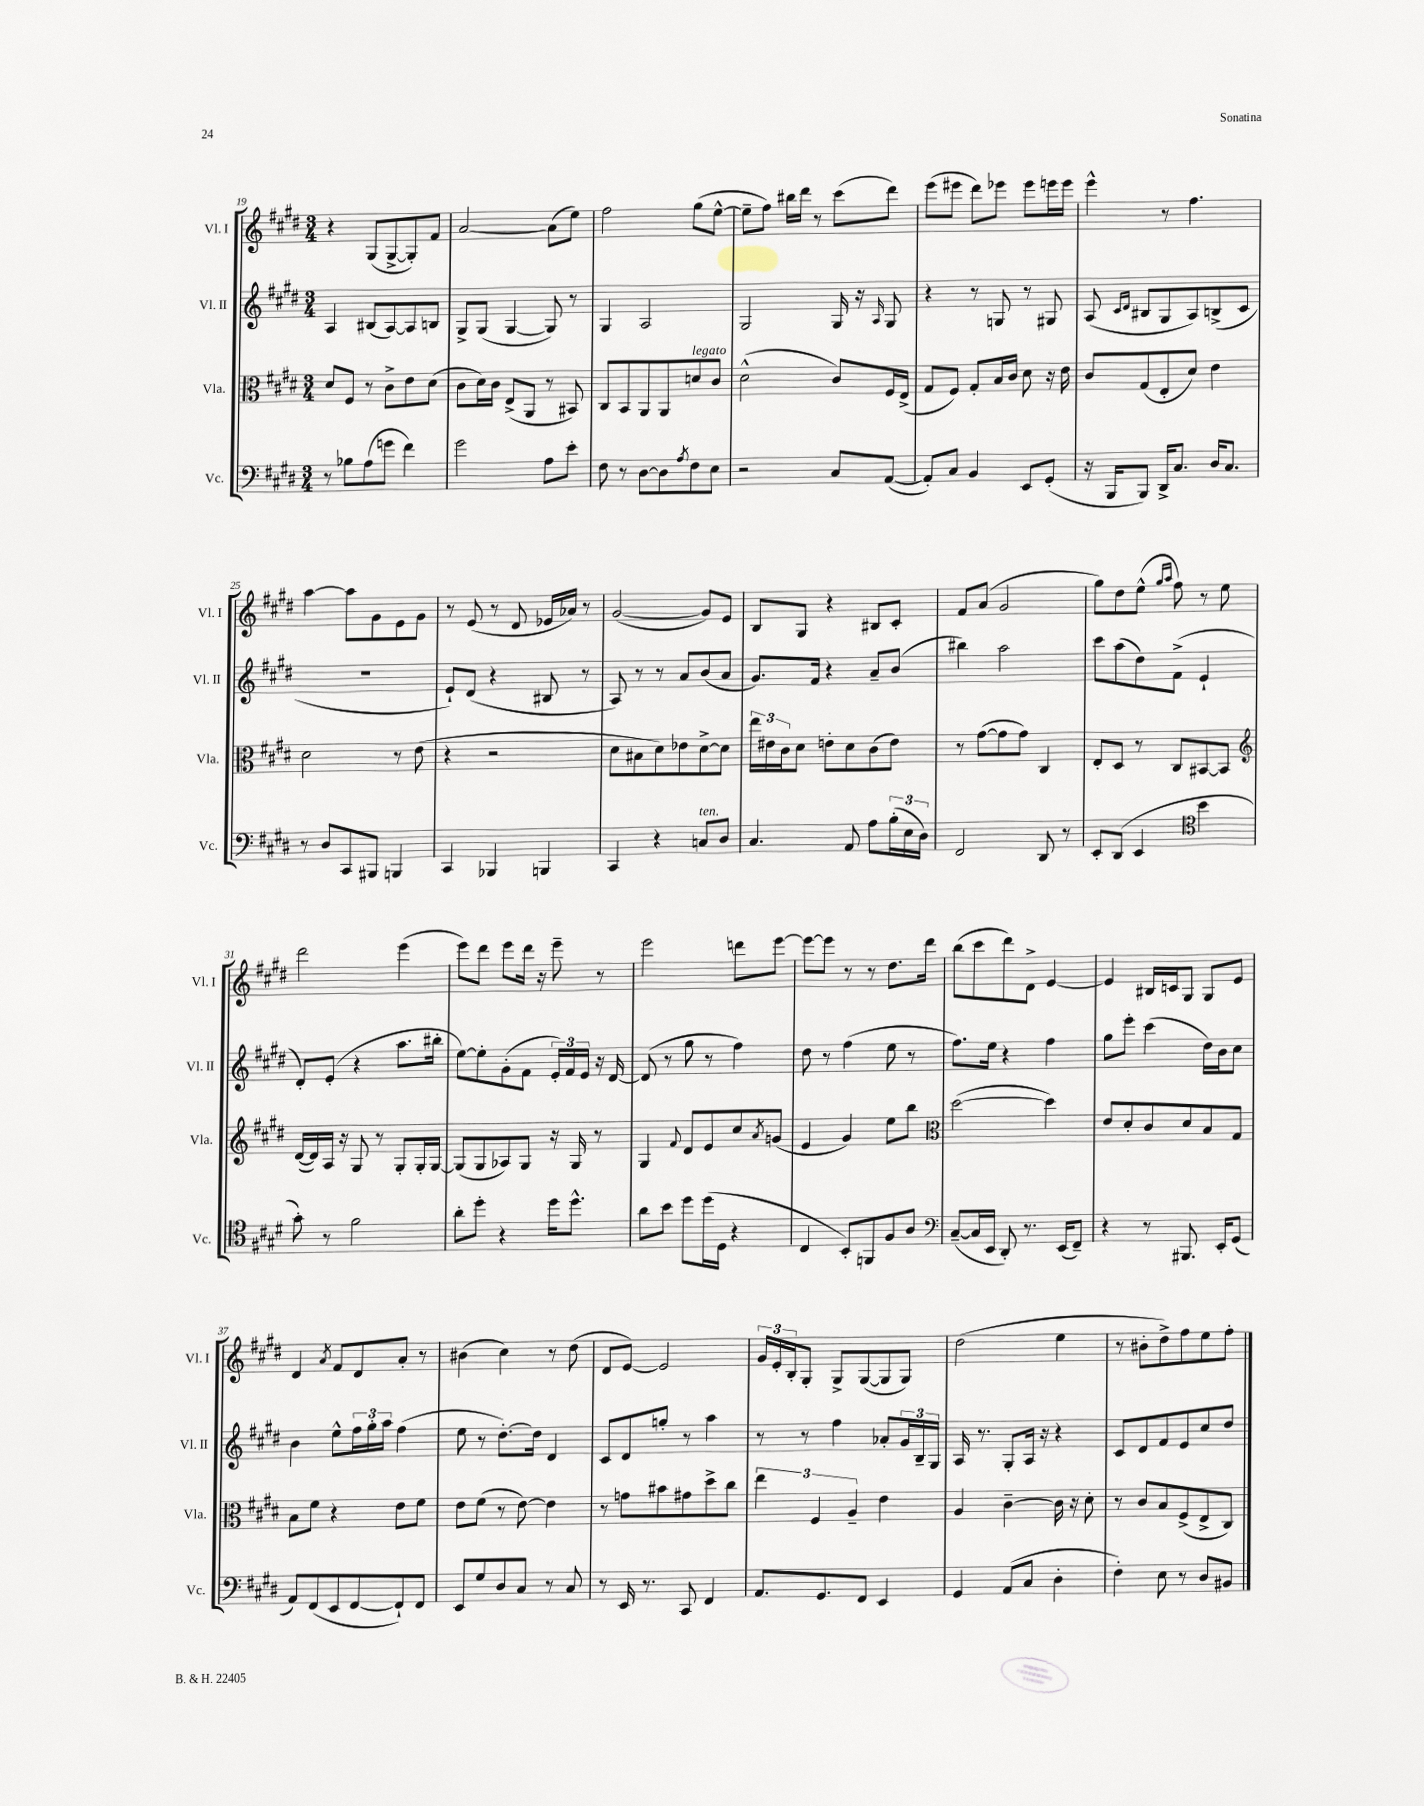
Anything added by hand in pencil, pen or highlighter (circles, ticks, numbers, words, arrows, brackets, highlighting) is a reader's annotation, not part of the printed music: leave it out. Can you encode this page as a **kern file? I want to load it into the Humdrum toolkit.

**kern	**kern	**kern	**kern
*staff4	*staff3	*staff2	*staff1
*clefF4	*clefC3	*clefG2	*clefG2
*k[f#c#g#d#]	*k[f#c#g#d#]	*k[f#c#g#d#]	*k[f#c#g#d#]
*M3/4	*M3/4	*M3/4	*M3/4
8r	8d#	4A	4r
8B-	8F#	.	.
(8A	8r	(8B#	(8G#
8g	8c#^	[8A)	[8G#^
4f#)	8e	8A]	8G#'])
.	(8d#	8B	8f#
=	=	=	=
2g#	8c#	8G#^	[2a
.	16d#)	(8G#	.
.	16c#	.	.
.	(8E^	[4G#	.
.	8AA	.	.
8A	8r	8G#])	(8a]
8e'	8BB#)	8r	8ee)
=	=	=	=
8F#	8C#	4G#	2ff#
8r	8BB	.	.
[8D#	8AA	2A	.
8D#]	8AA	.	.
8qA	.	.	.
8F#	8d	.	(8gg#
8E	8c#	.	[8ee^^
=	=	=	=
2r	(2d#^^	2G#	8ee~]
.	.	.	8ff#)
.	.	.	16bb#
.	.	.	16ddd#
.	.	.	8r
8C#	8c#)	16G#	(8ccc#
.	.	16r	.
.	.	16qqA	.
([8AA	16F#	8G#	8ddd#)
.	(16E^	.	.
=	=	=	=
8AA'])	8G#	4r	(8eee
8C#	8F#)	.	8eee#
4BB	8G#'	8r	8ddd#)
.	16B	8G	8eee-
.	16c#	.	.
8EE	8d#	8r	8eee-
(8GG#'	16r	8G#	16eee
.	16e	.	16eee
=	=	=	=
16r	8c#	(8A	4eee^^
16BBB	.	.	.
.	.	16qqc#	.
.	.	16qqd#	.
8BBB)	(8G#	8B#	.
16DD#^	8E'	8G#	8r
8.C#	.	.	.
.	8d#)	8A)	4.ff#
16D#	4e	(8B^	.
8.C#	.	.	.
.	.	8c#	.
=	=	=	=
8r	2d#	2.r	[4aa
8D#	.	.	.
8CC#	.	.	8aa]
8BBB#	.	.	8g#
4BBB	8r	.	8e
.	(8e	.	8g#
=	=	=	=
4CC#	4r	8e`)	8r
.	.	(8d#	(8e
4BBB-	2r	4r	8r
.	.	.	8d#
4BBB	.	8B#	16e-
.	.	.	16a-)
.	.	8r	8r
=	=	=	=
4CC#	8d#	8A)	([2g#
.	8B#	8r	.
4r	8d#)	8r	.
.	8e-	8a	.
8C	[8d#^	(8b	8g#])
8D#	8d#]	8a	8e
=	=	=	=
4.C#	24ee	8.g#)	8B
.	24e#	.	.
.	24c#	.	.
.	8d#	.	8G#
.	.	16f#	.
.	8e'	4r	4r
8AA	8d#	.	.
8A	(8c#	8a~	8B#
(24B'	8e)	(8b	8c#'
24E	.	.	.
24D#)	.	.	.
=	=	=	=
2FF#	8r	4bb#)	8f#
.	([8g#	.	(8a
.	8g#]	2aa	2g#
.	8g#)	.	.
8DD#	4C#	.	.
8r	.	.	.
=	=	=	=
8EE'	8E'	8ccc#	8gg#)
(8DD#	8D#	(8aa	8dd#
4EE	8r	8dd#)	(8ee^^
.	.	.	16qqgg#
.	.	.	16qqaa
.	8C#	(8f#^	8ff#)
*clefC4	*	*	*
4b	[8BB#	4e`	8r
.	8BB#]	.	8ee
=	=	=	=
*	*clefG2	*	*
8g#')	([16d#	8d#')	2ddd#
.	16d#])	.	.
8r	16A	(8e'	.
.	16r	.	.
2f#	8G#	4r	.
.	8r	.	.
.	8G#'	8.aa	(4eee
.	16G#'	.	.
.	[16G#	16bb#'	.
=	=	=	=
8a'	(8G#]	[8ee)	8eee)
8dd#'	8G#	8ee']	8ddd#
4r	8A-)	(8g#'	8eee
.	8G#	8f#	16ddd#
.	.	.	16r
16dd#	16r	24e')	8eee~
.	.	24f#	.
8.dd#^^	16G#	.	.
.	.	24e	.
.	8r	16r	8r
.	.	[16d#	.
=	=	=	=
8a	4G#	(8d#]	2eee
8b	.	8r	.
.	8qqf#	.	.
8dd#	8d#	8gg#	.
(16dd#	8e	8r	.
16D#	.	.	.
4r	8cc#	4ff#)	8ddd
.	8qa	.	.
.	(8g	.	[8eee
=	=	=	=
4C#	4e	8dd#	8eee_
.	.	8r	8eee]
8BB')	4g#)	(4ff#	8r
8FF	.	.	8r
8F#	8ee	8ee	8.dd#
8A	8bb	8r	.
.	.	.	16ddd#
=	=	=	=
*clefF4	*clefC3	*	*
([8C#~	([2dd#	8.ff#)	(8bb
16C#]	.	.	8ccc#
16EE	.	16ee	.
8DD#')	.	4r	8ddd#)
8.r	.	.	8d#^
.	4dd#])	4ff#	[4e
(16EE	.	.	.
8FF#~)	.	.	.
=	=	=	=
4r	8e	8gg#	4e]
.	8d#'	8eee'	.
8r	8c#	(4ccc#	16B#
.	.	.	16c
8.BBB#	8d#	.	8G#
.	8B	16dd#)	8G#
16EE'	.	16b	.
(8GG#	8G#	8cc#	8e
=	=	=	=
8AA)	8B	4b	4d#
(8FF#	8f#	.	.
.	.	.	8qa
8EE	4r	8ee^^	8f#
[8FF#	.	24ff#	8d#
.	.	24gg#'	.
.	.	24aa	.
8FF#`])	8e	(4ff#	8a'
8FF#	8f#	.	8r
=	=	=	=
8EE	8e	8ee	(4b#
8G#	(8f#	8r	.
8D#	8r	[8.dd#')	4cc#)
8C#	[8e)	.	.
.	.	16dd#]	.
8r	4e]	4d#	8r
8C#	.	.	(8dd#
=	=	=	=
8r	8r	8c#	8d#
16EE	8g	8d#	[8e)
8.r	.	.	.
.	8b#	8gg'	2e]
8CC#	8g#	8r	.
4FF#	8dd#^	4aa	.
.	8cc#	.	.
=	=	=	=
8.AA	6ee	8r	24g#
.	.	.	24e'
.	.	.	24B'
.	.	8r	8G#'
.	6F#	.	.
8.GG#	.	.	.
.	.	4ff#	8G#^
.	6A~	.	.
8FF#	.	.	([8G#
4EE	4e	8a-'	8G#]
.	.	24g#	8G#)
.	.	24B~	.
.	.	24G#	.
=	=	=	=
4GG#	4A	16A	(2dd#
.	.	8.r	.
(8AA	[4c#~	8G#'	.
8C#	.	16A	.
.	.	16r	.
4D#'	16c#]	4r	4ee
.	16r	.	.
.	8d#'	.	.
=	=	=	=
4F#')	8r	8c#	8r
.	8c#	8d#	8b#'
8E	8B	8f#	8dd#^)
8r	(8F#^	8e	8ff#
8D#	8E^	8cc#	8ee
8BB#	8C#)	8dd#	8ff#'
==	==	==	==
*-	*-	*-	*-
